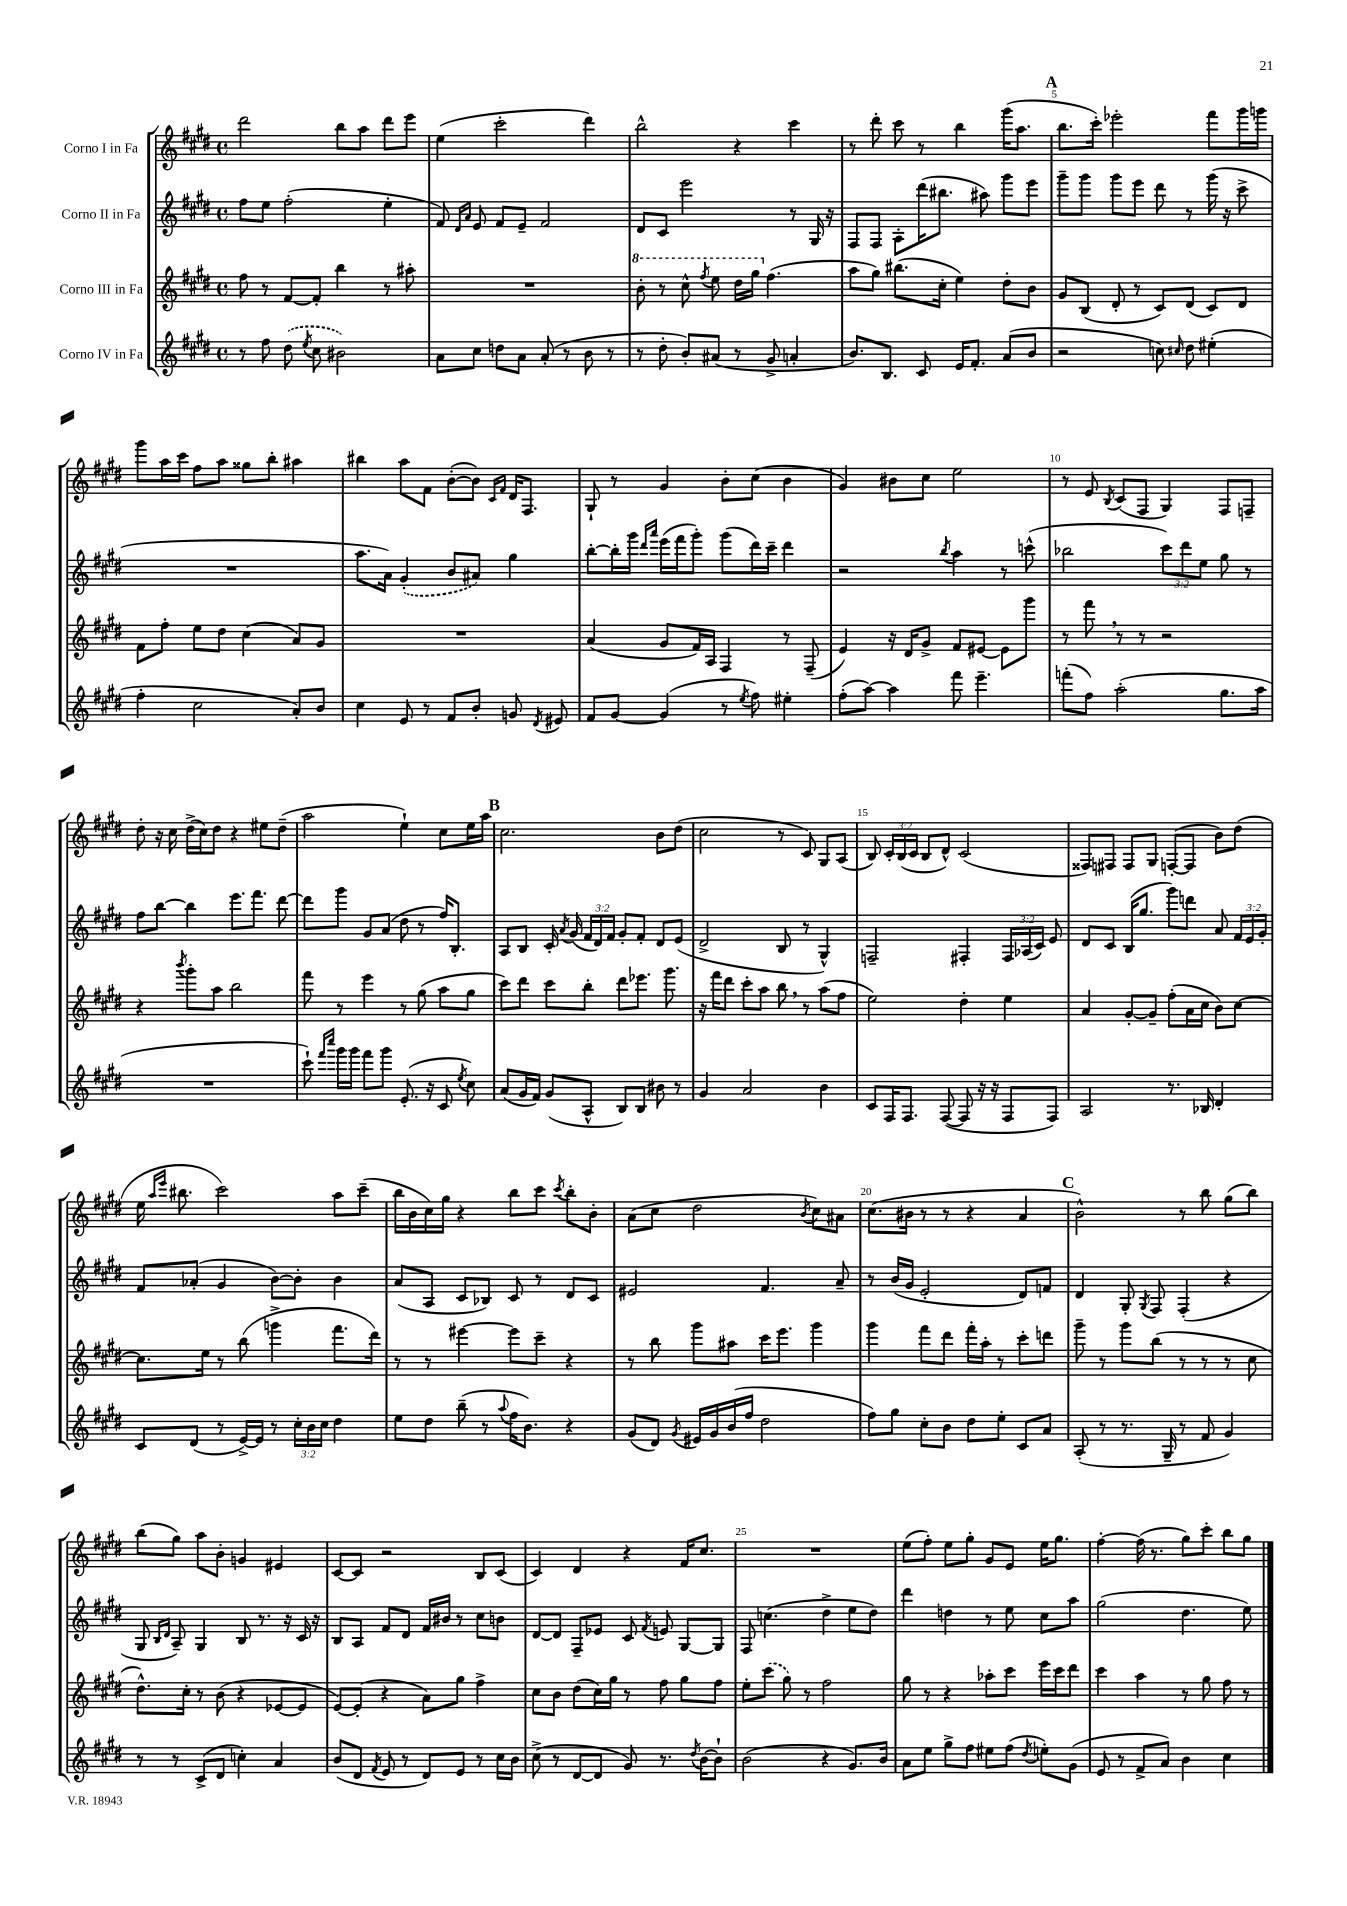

**kern	**kern	**kern	**kern
*part4	*part3	*part2	*part1
*staff4	*staff3	*staff2	*staff1
*I"Corno IV in Fa	*I"Corno III in Fa	*I"Corno II in Fa	*I"Corno I in Fa
*clefG2	*clefG2	*clefG2	*clefG2
*k[f#c#g#d#]	*k[f#c#g#d#]	*k[f#c#g#d#]	*k[f#c#g#d#]
*M4/4	*M4/4	*M4/4	*M4/4
*met(c)	*met(c)	*met(c)	*met(c)
=1	=1	=1	=1
8r	8ff#\	8ff#\L	2ddd#\
8ff#\	8r	8ee\J	.
(8dd#\	[8f#/L	(2ff#'\	.
8qee/	.	.	.
8cc#\	8f#'/J]	.	.
2b#X\)	4bb\	.	8bb\L
.	.	.	8aa\J
.	8r	4ee'\	8ddd#\L
.	8aa#X'\	.	8eee\J
=2	=2	=2	=2
8a\L	1r	8f#/)	(4ee\
.	.	16qqd#/LL	.
.	.	16qqa/JJ	.
8cc#\J	.	8e/	.
8ddn\L	.	8f#/L	2ccc#'\
8a\J	.	8e~/J	.
(8a'/	.	2f#/	.
8r	.	.	.
8b\	.	.	4ddd#\)
8r	.	.	.
=3	=3	=3	=3
*	*8va	*	*
8r	8bb'\	8d#/L	2bb^^\
8dd#'\	8r	8c#/J	.
8b'/L)	8ccc#^^\	2eee\	.
.	8qfff#/	.	.
(8a#X/J	8eee\	.	.
8r	16ddd#\LL	.	4r
.	16ggg#\JJ	.	.
*	*X8va	*	*
8g#^/	(4.ff#\	.	.
4an'/	.	8r	4ccc#\
.	.	16G#/	.
.	.	16r	.
=4	=4	=4	=4
8.b/L)	8aa\L	8F#/L	8r
.	8gg#\J)	8F#/J	8ddd#'\
8.B/J	.	.	.
.	(8.bb#X\L	8A'\L	8ccc#\
8c#/	.	(16ddd#\K	8r
.	16cc#'\Jk	8.bb#X\J	.
16e/KL	4ee\)	.	4bb\
8.f#'/J	.	.	.
.	.	8aa#X\)	.
(8a/L	8dd#'\L	8ggg#\L	(16ggg#\KL
.	.	.	8.aa\J
8b/J	8b\J	8eee\J	.
!!LO:REH:place=s1:t=A
=5	=5	=5	=5
2r	8g#/L	8ggg#~\L	8.bb\L
.	(8B/J	8ggg#\J	.
.	.	.	16ccc#'\Jk)
.	8d#'/	8ggg#\L	2eee-X'\
.	8r	8eee\J	.
8ccn\)	8c#/L)	8ddd#\	.
16qqcc#X/	.	.	.
8dd#\	(8d#/J	8r	.
(4ee#X'\	8c#/L)	(16ggg#\	8fff#\L
.	.	16r	.
.	8d#/J	8ccc#^\	16ggg#\L
.	.	.	16gggn\JJ
!!LO:LB:g=z
=6	=6	=6	=6
4ff#'\	8f#\L	1r	8ggg#\L
.	8ff#'\J	.	16aa\L
.	.	.	16ccc#\JJ
2cc#\	8ee\L	.	8ff#\L
.	8dd#\J	.	8aa\J
.	(4cc#\	.	8gg##X\L
.	.	.	8bb'\J
8a'/L)	8a/L)	.	4aa#X\
8b/J	8g#/J	.	.
=7	=7	=7	=7
4cc#\	1r	8.aa\L	4bb#X\
.	.	16a\Jk)	.
8e/	.	(4g#'/	8aa\L
8r	.	.	8f#\J
8f#/L	.	8b/L	([8b'\L
8b'/J	.	8a#X/J)	8b\J])
.	.	.	16qqc#/LL
.	.	.	16qqf#/JJ
8gn/	.	4gg#\	16d#/KL
.	.	.	8.F#/J
8qd#/	.	.	.
8e#X/	.	.	.
=8	=8	=8	=8
8f#/L	(4a/	[8bb'\L	8G#`/
[8g#/J	.	16bb'\L]	8r
.	.	16ggg#\JJ	.
.	.	16qqddd#/LL	.
.	.	16qqaaa/JJ	.
(4g#/]	8g#/L	(16eee\LL	4g#/
.	.	16fff#\J	.
.	16f#/L)	8ggg#'\J)	.
.	16A/JJ	.	.
8r	4F#/	(8ggg#\L	8b'\L
8qee/	.	.	.
8ff#\)	.	16ddd#\L)	(8cc#\J
.	.	16ccc#~\JJ	.
4ee#X'\	8r	4ddd#\	4b\
.	(8F#~/	.	.
=9	=9	=9	=9
(8ff#'\L	4e/)	2r	4g#/)
[8aa\J)	.	.	.
4aa\]	16r	.	8b#X\L
.	16d#/KL	.	.
.	8g#^/J	.	8cc#\J
.	.	8qbb/	.
8fff#\	8f#/L	4aa\	2ee\
4.eee~\	[8e#X/J	.	.
.	8e#\L]	8r	.
.	8ggg#\J	(8cccn^^\	.
=10	=10	=10	=10
(8fffn'\L	8r	2bb-X\	8r
8ff#\J)	8fff#,\	.	8e/
.	.	.	8qB/
(2aa'\	8r	.	(8c#/L
.	8r	.	8F#/J
.	2r	12ccc#\L)	4G#/)
.	.	12ddd#\	.
.	.	12ee\J	.
8.gg#\L	.	8gg#\	8F#/L
.	.	8r	8Fn~/J
16aa\Jk	.	.	.
!!LO:LB:g=z
=11	=11	=11	=11
1r	4r	8ff#\L	8dd#'\
.	.	[8bb\J	16r
.	.	.	16cc#\
.	8qbbb/	.	.
.	8ggg#'\L	4bb\]	(16dd#^\LL
.	.	.	16cc#\J)
.	8aa\J	.	8dd#\J
.	2bb\	8.eee\L	4r
.	.	8.fff#\J	.
.	.	.	8ee#X\L
.	.	[8ddd#\	(8dd#~\J
=12	=12	=12	=12
8ccc#`\)	8fff#\	8ddd#\L]	2aa\
16qqfff#/LL	.	.	.
16qqcccc#/JJ	.	.	.
16ggg#\LL	8r	8ggg#\J	.
16ggg#\JJ	.	.	.
8fff#\L	4eee\	8g#/L	.
8ggg#\J	.	(8a/J	.
(8.e'/	8r	8dd#\	4ee`\)
.	(8gg#\	8r	.
16r	.	.	.
8c#/	8aa\L	16ff#/KL)	8cc#\L
.	.	8.B'/J	.
8qee/	.	.	.
8cc#\)	8gg#\J	.	16ee\L
.	.	.	16aa\JJ
!!LO:REH:place=s1:t=B
=13	=13	=13	=13
(8a/L	8ccc#\L)	8A/L	2.cc#\
16g#/L	8ddd#\J	8B/J	.
16f#/JJ)	.	.	.
(8g#/L	8ccc#\L	16c#'/	.
.	.	8qa/	.
.	.	(16g#/	.
8A^^/J	8bb'\J	24f#/LL	.
.	.	24d#/)	.
.	.	24f#/JJ	.
8B/L)	8ddd#\L	8g#'/L	.
8B/J	8.eee-X\J	8f#'/J	.
8b#X\	.	8d#/L	8b\L
.	8.ggg#\	.	.
8r	.	(8e/J	(8dd#\J
=14	=14	=14	=14
4g#/	16r	2d#^/	2cc#\
.	16fff#\KL	.	.
.	8ddd#\J	.	.
2a/	8ccc#'\L	.	.
.	8aa\J	.	.
.	8bb,\	8B/	8r
.	8r	8r	8c#/)
4b\	(8aa\L	4G#^^/)	8G#/L
.	8ff#\J	.	(8A/J
=15	=15	=15	=15
8c#/L	2ee\)	2Fn~/	8B/)
16F#/K	.	.	24c#'/LL
.	.	.	(24B/
8.F#/J	.	.	.
.	.	.	24c#/JJ
.	.	.	8B/L
([8F#/	.	.	8d#^^/J)
8F#/]	4dd#'\	4F#X'/	(2c#/
16r	.	.	.
16r	.	.	.
8F#/L	4ee\	24F#/LL	.
.	.	(24A-X/	.
.	.	24c#/JJ)	.
8F#/J)	.	8e/	.
=16	=16	=16	=16
2A/	4a/	8d#/L	8F##X/L)
.	.	8c#/J	8F#X/J
.	[8g#'/L	(16B/KL	8F#/L
.	.	8.gg#/J	.
.	8g#~/J]	.	8G#/J
8.r	(8ff#'\L	8ggg#\L)	([8Fn'/L
.	16a\L	8dddn\J	8F/J]
16B-X/	16cc#\JJ	.	.
4d#'/	8b\L)	8a/	8b\L)
.	[8cc#\J	24f#/LL	(8dd#\J
.	.	24e/	.
.	.	24g#'/JJ	.
!!LO:LB:g=z
=17	=17	=17	=17
8c#/L	8.cc#\L]	8f#/L	16ee\
.	.	.	16qqaa/LL
.	.	.	16qqeee/JJ
.	.	.	8.bb#X\
(8d#/J	.	(8a-X'/J	.
.	16ee\Jk	.	.
8r	8r	4g#/	2ccc#\)
[16e^/LL)	(8bb\	.	.
16e/JJ]	.	.	.
8r	4gggn^\	[8b\L)	.
24cc#'\LL	.	8b'\J]	.
24b\	.	.	.
24cc#\JJ	.	.	.
4dd#\	8.fff#\L	4b\	8aa\L
.	.	.	(8ccc#~\J
.	16ddd#\Jk)	.	.
=18	=18	=18	=18
8ee\L	8r	(8a/L	16bb\LL
.	.	.	16b\
8dd#\J	8r	8A/J	16cc#\)
.	.	.	16gg#\JJ
(8bb~\	[4eee#X\	8c#/L	4r
8r	.	8B-X/J)	.
8qqaa/	.	.	.
16ff#\KL	8eee#\L]	8c#/	8bb\L
8.b\J)	.	.	.
.	8ccc#~\J	8r	8ccc#\J
.	.	.	8qccc#/
4r	4r	8d#/L	8bb'\L
.	.	8c#/J	8b'\J
=19	=19	=19	=19
(8g#/L	8r	2e#X/	(8a\L
8d#/J)	8bb\	.	8cc#\J
8qg#/	.	.	.
16e#X/LL	8ggg#\L	.	2dd#\
16g#/	.	.	.
(16b/	8aa#X\J	.	.
16ff#/JJ	.	.	.
2dd#\	16ccc#\KL	4.f#/	.
.	8.eee\J	.	.
.	.	.	8qb/
.	4ggg#\	.	8cc#\L)
.	.	8a~/	8a#X\J
=20	=20	=20	=20
8ff#\L)	4ggg#\	8r	(8.cc#\L
8gg#\J	.	(16b/LL	.
.	.	16g#/JJ	16b#X\Jk
8cc#'\L	8fff#\L	2e'/	8r
8b\J	8ddd#\J	.	8r
8dd#\L	16fff#'\LL	.	4r
.	16aa'\JJ	.	.
8ee'\J	8r	.	.
8c#/L	8ccc#'\L	8d#/L)	4a/
8a/J	8dddn\J	8fn/J	.
!!LO:REH:place=s1:t=C
=21	=21	=21	=21
(8A'/	8ggg#~\	4d#/	2b^^\)
8r	8r	.	.
8.r	8ggg#\L	8G#'/	.
.	.	8qG#/	.
.	(8bb\J	8F#/	.
16G#~/	.	.	.
8r	8r	(4F#'/	8r
8f#/	8r	.	8bb\
4g#/)	8r	4r	(8gg#\L
.	8cc#\	.	8bb\J)
!!LO:LB:g=z
=22	=22	=22	=22
8r	8.dd#^^\L)	8G#/	(8bb\L
.	.	16qqB/LL	.
.	.	16qqd#/JJ	.
8r	.	8A~/)	8gg#\J)
.	16cc#'\Jk	.	.
(8c#^/L	8r	4G#/	8aa\L
8d#/J	(8b\	.	8b'\J
4ccn'\)	4r	8B/	4gn/
.	.	8.r	.
4a/	[8e-X/L	.	4e#X/
.	.	16r	.
.	8e-/J]	16c#/	.
.	.	16r	.
=23	=23	=23	=23
(8b/L	[8e/L)	8B/L	[8c#/L
8d#/J	(8e'/J]	8A/J	8c#/J]
8qf#/	.	.	.
8e/	4r	8f#/L	2r
8r	.	8d#/J	.
8d#/L)	8a\L)	16f#/LL	.
.	.	16b#X/JJ	.
8e/J	8gg#\J	8r	.
8r	4ff#^\	8cc#\L	8B/L
16cc#\LL	.	8bn\J	(8c#/J
16b\JJ	.	.	.
=24	=24	=24	=24
(8cc#^\	8cc#\L	[8d#/L	4c#/)
8r	8b\J	8d#/J]	.
[8d#/L	(8dd#\L	8F#~/L	4d#/
8d#/J]	16cc#\L)	8e-X/J	.
.	16gg#\JJ	.	.
8g#/)	8r	8c#/	4r
.	.	8qf#/	.
8.r	8ff#\	8en/	.
.	8gg#\L	[8G#/L	16f#/KL
8qdd#/	.	.	.
[16b\KL	.	.	8.cc#/J
8b`\J]	8ff#\J	8G#/J]	.
=25	=25	=25	=25
(2b\	8ee'\L	8F#/	1r
.	(8ccc#\J	(4.ccn\	.
.	8gg#\)	.	.
.	8r	.	.
4r	2ff#\	4dd#^\	.
8.g#/L)	.	8ee\L	.
.	.	8dd#\J)	.
16b/Jk	.	.	.
=26	=26	=26	=26
8a\L	8gg#\	4ddd#\	(8ee\L
8ee\J	8r	.	8ff#'\J)
8gg#^\L	4r	4ddn\	8ee\L
8ff#\J	.	.	8gg#'\J
8ee#X\L	8aa-X'\L	8r	8g#/L
(8ff#\J	8ccc#\J	8ee\	8e/J
8qdd#/	.	.	.
8een'\L)	16eee\LL	8cc#\L	16ee\KL
.	16ccc#\J	.	8.gg#\J
(8g#\J	8ddd#\J	8aa\J	.
=27	=27	=27	=27
8e/	4ccc#\	(2gg#\	[4ff#'\
8r	.	.	.
8f#^/L	4aa\	.	(16ff#\]
.	.	.	8.r
8a/J)	.	.	.
4b\	8r	4.dd#\	8gg#\L)
.	8gg#\	.	8ccc#'\J
4cc#\	8ff#\	.	8bb\L
.	8r	8ee\)	8gg#\J
==	==	==	==
*-	*-	*-	*-
